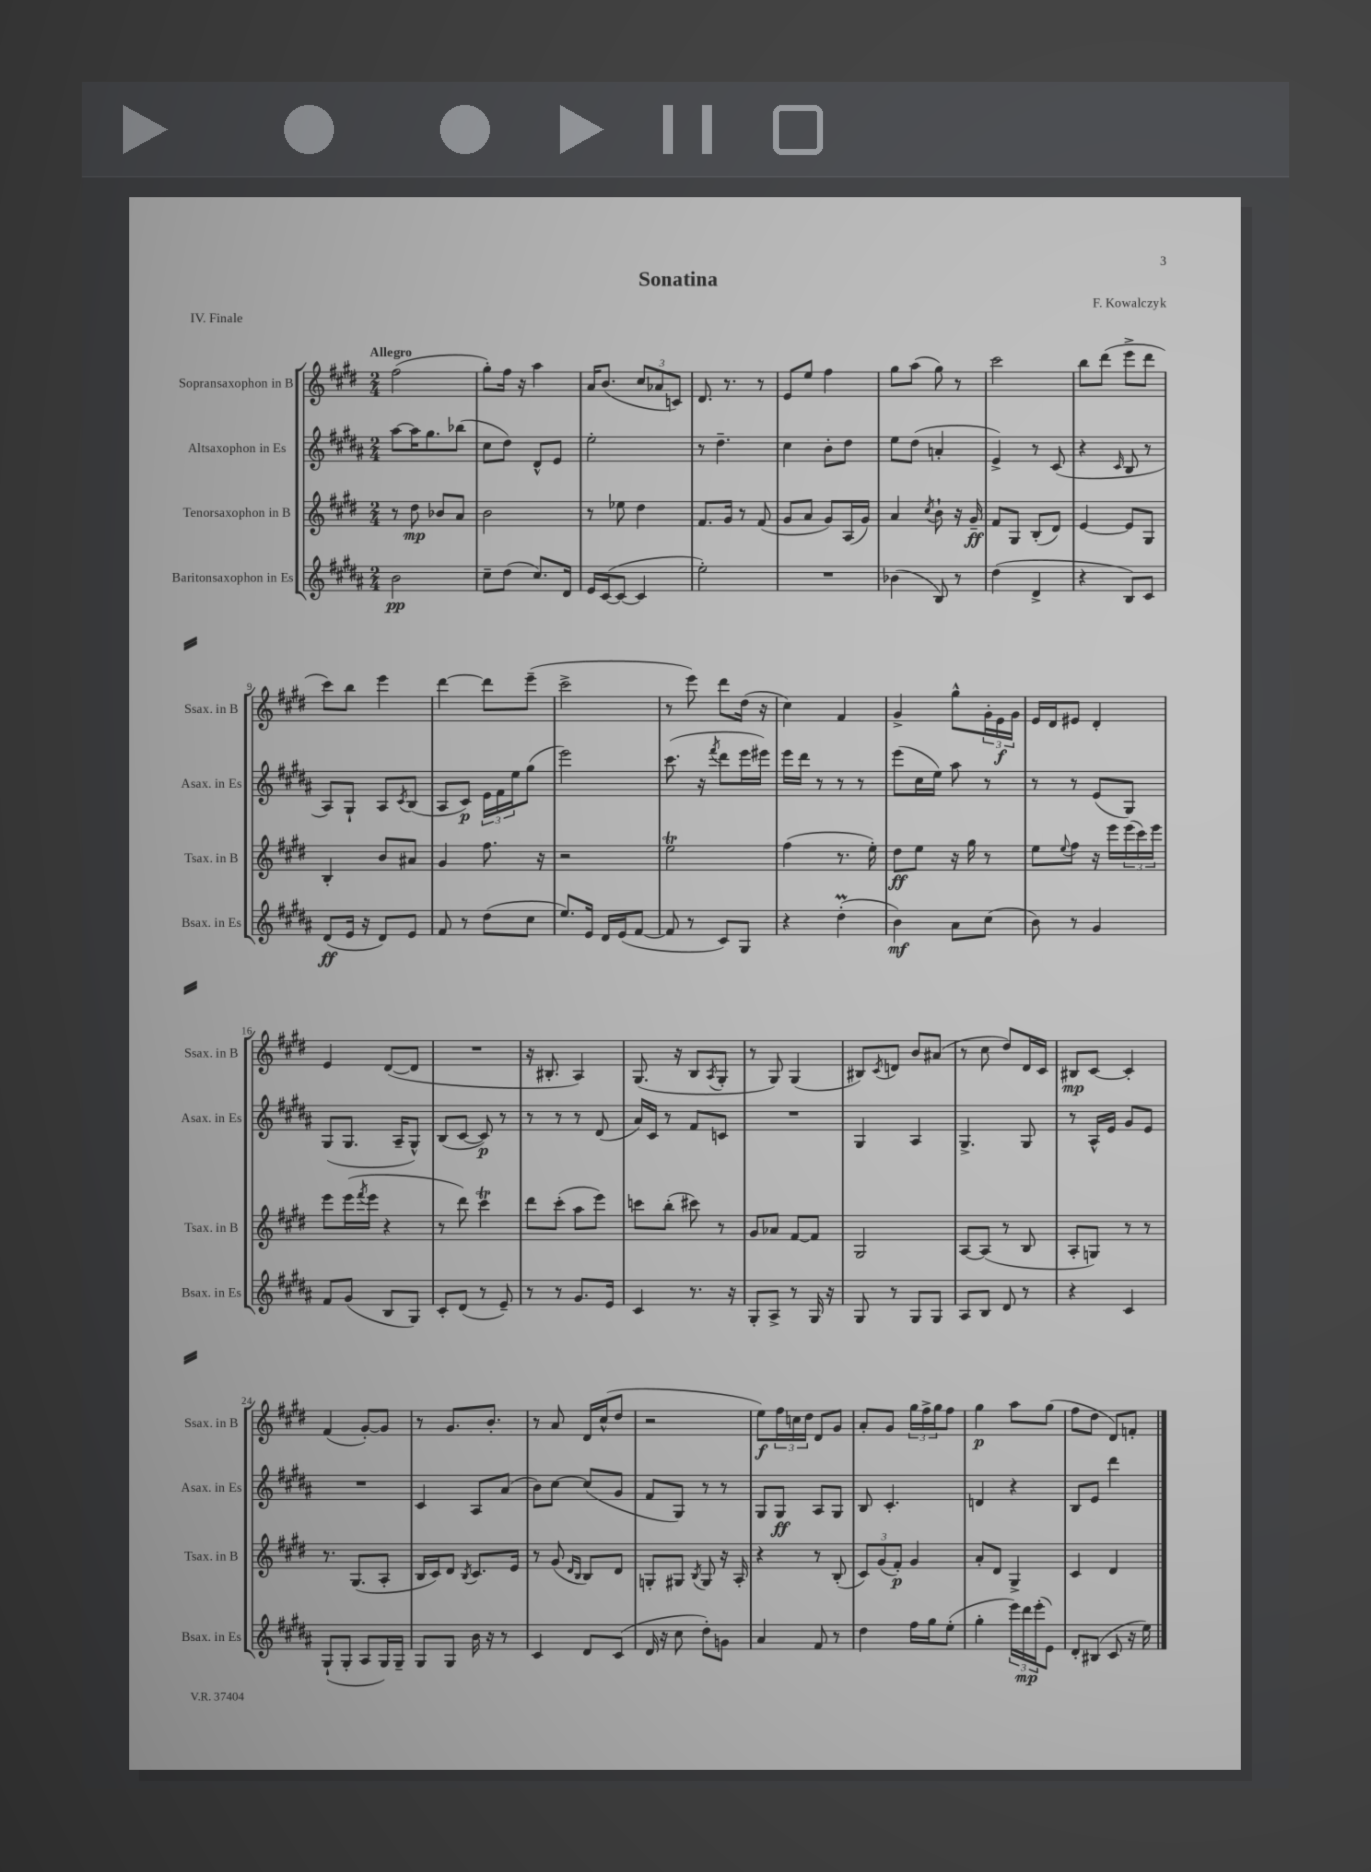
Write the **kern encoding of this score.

**kern	**kern	**kern	**kern
*staff4	*staff3	*staff2	*staff1
*clefG2	*clefG2	*clefG2	*clefG2
*k[f#c#g#d#a#]	*k[f#c#g#d#]	*k[f#c#g#d#a#]	*k[f#c#g#d#]
*M2/4	*M2/4	*M2/4	*M2/4
2b	8r	[8aa#	(2ff#
.	8dd#	16aa#]	.
.	.	8.gg#	.
.	8b-	.	.
.	8a	(8bb-	.
=	=	=	=
8cc#~	2b	8cc#	8gg#')
(8dd#	.	8dd#)	16ff#
.	.	.	16r
8.cc#)	.	8d#^^	4aa
.	.	8e	.
16d#	.	.	.
=	=	=	=
16e	8r	2ee'	16a
([16c#	.	.	(8.b
8c#_	8ee-	.	.
4c#]	4dd#	.	12cc#
.	.	.	12a-
.	.	.	12c)
=	=	=	=
2ee')	8.f#	8r	8.d#
.	.	4.dd#~	.
.	16g#	.	8.r
.	8r	.	.
.	(8f#	.	8r
=	=	=	=
2r	8g#	4cc#	8e
.	8a	.	8ee
.	8g#)	8b'	4ff#
.	(16A	8dd#	.
.	16g#)	.	.
=	=	=	=
(4b-	4a	8ee	8gg#
.	.	(8dd#	(8aa
.	8qcc#	.	.
8B)	8b`	4a'	8gg#)
8r	16r	.	8r
.	16g#~	.	.
=	=	=	=
(4dd#	8f#	4e^)	2ccc#
.	8G#	.	.
4d#^	(8B'	8r	.
.	8d#)	(8c#	.
=	=	=	=
4r	[4e	4r	8bb
.	.	.	(8ddd#
.	.	16qqc#	.
8B)	8e]	8B	8eee^
8c#	8G#	8r	8ddd#
=	=	=	=
(8d#	4B'	8A#)	8ccc#)
16e	.	8G#`	8bb
16r	.	.	.
8d#)	8b	8A#	4eee
.	.	8qc#	.
8e	8a#	(8B	.
=	=	=	=
8f#	4g#	8A#	[4ddd#
8r	.	8c#)	.
(8dd#	8.ff#	24e	8ddd#]
.	.	24f#	.
.	.	24ee	.
8cc#	.	(8gg#	(8eee~
.	16r	.	.
=	=	=	=
8.ee)	2r	2eee)	2ccc#^
16e	.	.	.
16d#	.	.	.
(16e	.	.	.
[8f#	.	.	.
=	=	=	=
8f#]	2ee	(8.ccc#	8r
8r	.	.	8eee)
.	.	16r	.
.	.	8qfff#	.
8c#)	.	8ddd#	8ddd#
8G#	.	16eee	(16dd#
.	.	16eee#)	16r
=	=	=	=
4r	(4ff#	16eee	4cc#)
.	.	16ddd#	.
.	.	8r	.
(4dd#'	8.r	8r	4f#
.	.	8r	.
.	16ee')	.	.
=	=	=	=
4b)	8dd#	(8eee	4g#^
.	8ee	16cc#	.
.	.	16ee)	.
8a#	16r	8aa#	8gg#^^
.	16gg#	.	.
(8cc#	8r	8r	24g#'
.	.	.	24e
.	.	.	24g#
=	=	=	=
8b)	8ee	8r	16e
.	.	.	16d#
.	8qqee	.	.
8r	8ff#	8r	8e#
4g#	16r	(8e	4d#'
.	16eee	.	.
.	(24eee	8G#)	.
.	24ccc#)	.	.
.	24eee	.	.
=	=	=	=
8f#	8eee	(8G#	4e
(8g#	(16eee	8.G#	.
.	8qfff#	.	.
.	16eee	.	.
8B	4r	.	([8d#
.	.	16A#~	.
8G#)	.	8G#^^)	8d#]
=	=	=	=
8c#'	8r	(8B	2r
(8d#	8ddd#)	[8c#	.
8r	4ccc#	8c#])	.
8e~)	.	8r	.
=	=	=	=
8r	8ddd#	8r	16r
.	.	.	8.B#'
8r	(8ccc#'	8r	.
8.g#	8aa	8r	4A)
.	8eee)	(8d#	.
16e	.	.	.
=	=	=	=
4c#	8ccc	16a#)	(8.G#
.	.	16c#	.
.	(8bb'	8r	.
.	.	.	16r
8.r	8ccc#)	8f#	8B
.	.	.	8qA
.	8r	8c	8G#'
16r	.	.	.
=	=	=	=
8G#'	8g#	2r	8r
8A#^	8a-	.	8G#)
8r	[8f#	.	(4G#
16G#	8f#]	.	.
16r	.	.	.
=	=	=	=
8G#	2G#	4G#	8B#)
.	.	.	8qc#
8r	.	.	8d
8G#	.	4A#	8b
8G#	.	.	(8a#
=	=	=	=
8A#	[8A	4.G#^	8r
8B	(8A]	.	8cc#
8d#	8r	.	8dd#)
8r	8B	8G#	16d#
.	.	.	16c#
=	=	=	=
4r	8A'	8r	8B#
.	8G)	16A#^^	[8c#
.	.	16e	.
4c#	8r	8g#	4c#']
.	8r	8e	.
=	=	=	=
(8G#`	8.r	2r	(4f#
8G#'	.	.	.
.	(8.G#	.	.
8A#	.	.	[8g#')
16G#)	8A'	.	8g#]
16G#~	.	.	.
=	=	=	=
8G#	16B	4c#	8r
.	16c#)	.	.
8G#	8d#	.	8.g#
.	8qB	.	.
16b	8.c#	8A#	.
16r	.	.	8.b'
8r	.	(8a#	.
.	16e	.	.
=	=	=	=
4c#	8r	8b)	8r
.	(8g#	[8cc#	8a
.	16qqd#	.	.
.	16qqB	.	.
8d#	8B)	(8cc#]	16d#
.	.	.	(16cc#^^
(8c#	8d#	8g#	8dd#
=	=	=	=
16d#	8G'	8f#	2r
16r	.	.	.
8cc#	8G#	8G#)	.
.	8qB	.	.
8dd#')	8G#	8r	.
8g	16r	8r	.
.	16A'	.	.
=	=	=	=
4a#	4r	8G#	8ee)
.	.	8G#	24ff#
.	.	.	24cc
.	.	.	24dd#
8f#	8r	8A#	8d#
8r	(8B'	8G#	8g#
=	=	=	=
4dd#	12c#)	8B	8a'
.	(12g#	.	.
.	.	4.c#'	8g#
.	12f#')	.	.
16ff#	4g#	.	24gg#
.	.	.	24ff#^
16gg#	.	.	.
.	.	.	24gg#
(8ee'	.	.	8ff#
=	=	=	=
4gg#'	8a'	4d	4gg#
.	8d#	.	.
24eee)	4G#^	4r	8aa
24ddd#	.	.	.
(24eee'	.	.	.
8e)	.	.	(8gg#
=	=	=	=
8d#'	4c#	8B	8ff#
(8B#	.	8e	8dd#
8c#	4d#	4ddd#	8d#)
16r	.	.	8f'
16ee)	.	.	.
==	==	==	==
*-	*-	*-	*-
